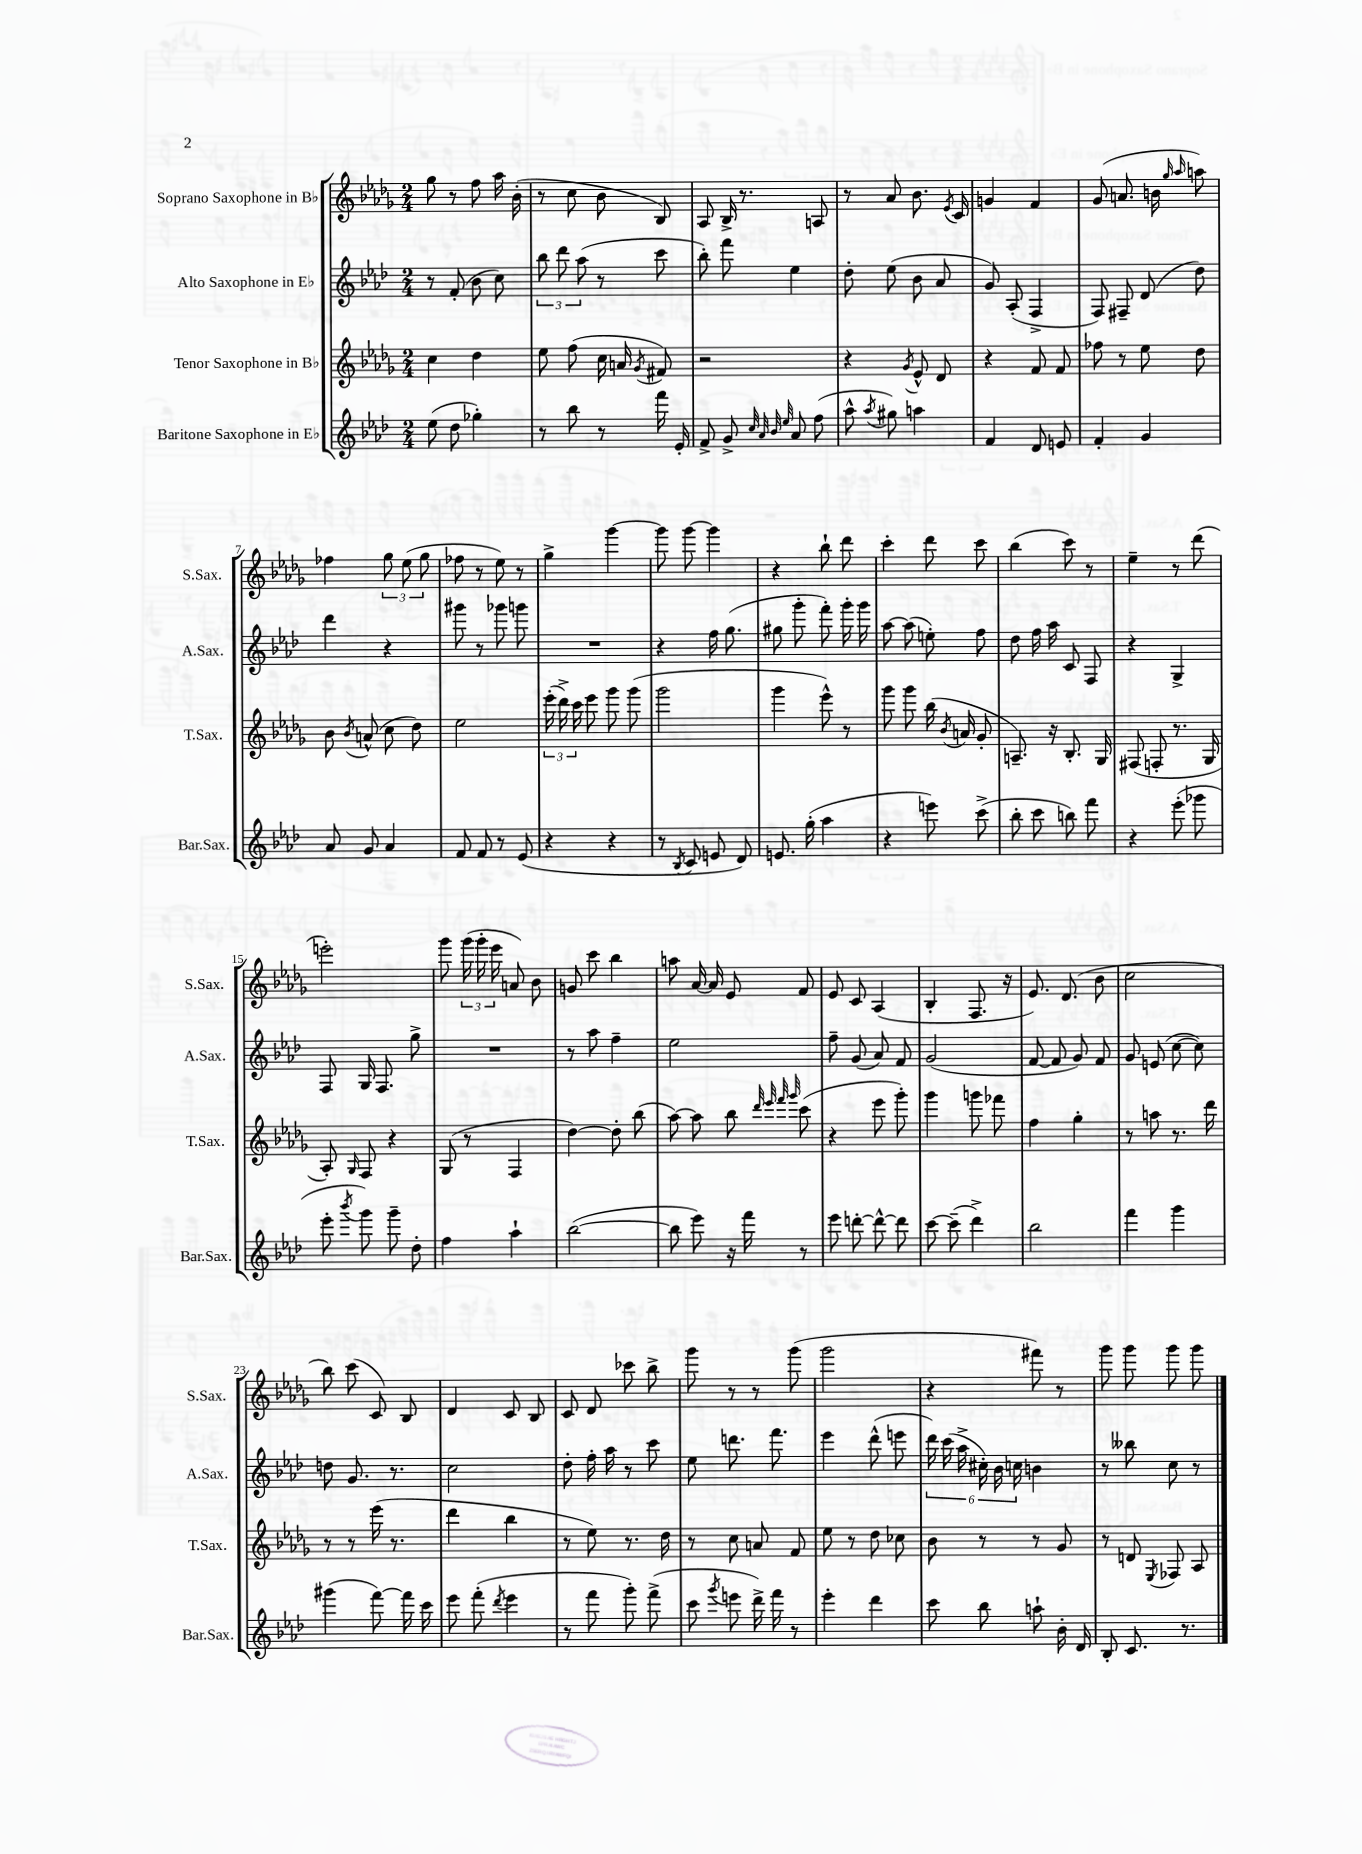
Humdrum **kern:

**kern	**kern	**kern	**kern
*staff4	*staff3	*staff2	*staff1
*clefG2	*clefG2	*clefG2	*clefG2
*k[b-e-a-d-]	*k[b-e-a-d-g-]	*k[b-e-a-d-]	*k[b-e-a-d-g-]
*M2/4	*M2/4	*M2/4	*M2/4
(8ee-\	4cc\	8r	8gg-\
8dd-\	.	(8f'/	8r
4gg-'\)	4dd-\	8b-\	8ff\
.	.	8cc\)	16aa-\
.	.	.	(16b-'\
=	=	=	=
8r	8ee-\	12bb-\	8r
.	.	12ddd-\	.
8bb-\	(8ff\	.	8cc\
.	.	(12aa-\	.
8r	16cc\	8r	8b-\
.	16a/	.	.
.	8qg-/	.	.
16fff\	8f#/)	8ccc\	8B-/)
16e-'/	.	.	.
=	=	=	=
8f^/	2r	8bb-'\)	8A-/
8g^/	.	8fff\	16B-^/
.	.	.	8.r
32qqcc/	.	.	.
32qqa-/	.	.	.
32qqb-/	.	.	.
32qqee-/	.	.	.
8a-/	.	4ee-\	.
(8ff\	.	.	8A/
=	=	=	=
8aa-^^\	4r	8dd-'\	8r
8qaa-/	.	.	.
8gg#\)	.	(8ee-\	8a-/
.	8qg-/	.	.
4aa\	8e-^^/	8b-\	8.b-\
.	8d-/	8a-/	.
.	.	.	8qe-/
.	.	.	16c/
=	=	=	=
4f/	4r	8g/)	4g/
.	.	(8A-'/	.
8d-/	8f/	4F^/	4f/
8e/	8f/	.	.
=	=	=	=
4f'/	8ff-\	8F/)	(8g-/
.	8r	8F#~/	8.a/
4g/	8ee-\	(8d-/	.
.	.	.	16b\
.	.	.	16qqgg-/
.	.	.	16qqaa-/
.	8dd-\	8dd-\)	8aa\)
=	=	=	=
8a-/	8b-\	4ddd-\	4ff-\
.	8qb-/	.	.
8g/	(8a^^/	.	.
4a-/	8cc\	4r	12gg-\
.	.	.	(12ee-\
.	8dd-\)	.	.
.	.	.	12gg-\
=	=	=	=
8f/	2ee-\	8ggg#\	8ff-\
8f/	.	8r	8r
8r	.	8ggg-\	8ee-\)
(8e-/	.	8ggg\	8r
=	=	=	=
4r	(24eee-'\	2r	4gg-^\
.	24ddd-^\)	.	.
.	24ccc\	.	.
.	8eee-\	.	.
4r	8ggg-\	.	[4ggg-\
.	(8ggg-\	.	.
=	=	=	=
8r	2ggg-\	4r	8ggg-\]
8qB-/	.	.	.
8c/	.	.	[8ggg-\
8e/	.	16ff\	4ggg-\]
.	.	(8.gg\	.
8d-/)	.	.	.
=	=	=	=
8.e/	4ggg-\	8gg#\	4r
.	.	8ggg'\	.
(16gg'\	.	.	.
4aa-\	8eee-^^\)	8fff'\)	8bb-`\
.	8r	16ggg'\	8ddd-\
.	.	16ggg\	.
=	=	=	=
4r	8ggg-\	[8aa-\	4ccc'\
.	8ggg-\	(8aa-\]	.
8eee\)	(16bb-\	8ee'\)	8ddd-\
.	8qb-/	.	.
.	16a/	.	.
(8ccc^\	8g-'/	8ff\	8ccc\
=	=	=	=
8bb-'\	8.A~/)	8dd-\	(4bb-\
8ccc\	.	16ff\	.
.	16r	16aa-\	.
8bb\)	8.B-'/	8c/	8ccc\)
8fff\	.	8F/	8r
.	16G-/	.	.
=	=	=	=
4r	(8F#/	4r	4ee-~\
.	8F'/	.	.
(8eee-'\	8.r	4G^/	8r
8ggg-\	.	.	(8ddd-\
.	16G-/	.	.
=	=	=	=
8eee-'\	8A-'/)	8F/	2eee'\)
8qbbb-/	16qqG-/	.	.
8ggg\)	8F/	16G/	.
.	.	8.F/	.
8ggg~\	4r	.	.
8dd-'\	.	8gg^\	.
=	=	=	=
4ff\	(8G-/	2r	8ggg-\
.	8r	.	(24ggg-\
.	.	.	24ggg-'\
.	.	.	24eee-\
4aa-`\	4F/	.	8a/)
.	.	.	8b-\
=	=	=	=
([2bb-\	[4dd-\)	8r	8g/
.	.	8aa-\	8ccc\
.	8dd-'\]	4ff~\	4bb-\
.	(8bb-\	.	.
=	=	=	=
8bb-\]	[8aa-\)	2ee-\	8aa\
8eee-\)	8aa-\]	.	[16a-/
.	.	.	16a-/]
16r	8bb-\	.	8e-/
16fff\	.	.	.
.	32qqddd-/	.	.
.	32qqeee-/	.	.
.	32qqfff/	.	.
.	32qqggg-/	.	.
8r	(8ccc\	.	8f/
=	=	=	=
8eee-\	4r	8ff~\	8e-/
[8ddd'\	.	(8g/	8c/
8ddd^^\_	8eee-\	8a-/)	(4A-/
8ddd\]	8ggg-'\)	8f/	.
=	=	=	=
[8ccc\	4ggg-\	(2g/	4B-'/
(8ccc~\]	.	.	.
4ddd-^\)	8ggg\	.	8.F/
.	8fff-\	.	.
.	.	.	16r
=	=	=	=
2bb-\	4ff\	[8f/	8.e-/)
.	.	8f/]	.
.	.	.	(8.d-/
.	4gg-'\	8g/)	.
.	.	8f/	8b-\
=	=	=	=
4fff\	8r	8g/	2cc\
.	8aa\	(8e/	.
4ggg\	8.r	[8cc\	.
.	.	8cc\])	.
.	16ddd-\	.	.
=	=	=	=
(4ggg#\	8r	8dd\	8bb-\)
.	8r	8.g/	(8ccc\
[8fff\)	(16eee-\	.	8c/)
.	8.r	8.r	.
16fff\]	.	.	8B-/
16ccc\	.	.	.
=	=	=	=
8eee-\	4ddd-\	2cc\	4d-/
(8fff'\	.	.	.
8qddd-/	.	.	.
4eee-\	4bb-\	.	8c/
.	.	.	8B-/
=	=	=	=
8r	8r	8dd-'\	8c/
8fff\	8ee-\)	16ff'\	8d-/
.	.	16aa-\	.
8ggg'\)	8.r	8r	8ccc-\
(8fff^\	.	8ccc\	8bb-^\
.	16dd-\	.	.
=	=	=	=
8ccc\	8r	8ee-\	8ggg-\
8qggg/	.	.	.
8eee\	8cc\	8.ddd\	8r
16ddd-^\)	8a/	.	8r
16fff\	.	8.fff\	.
8r	8f/	.	(8ggg-\
=	=	=	=
4eee-'\	8ee-\	4eee-\	2ggg-\
.	8r	.	.
4ddd-\	8dd-\	(8ddd-^^\	.
.	8cc-\	8eee\	.
=	=	=	=
8ccc\	8b-\	24ddd-\)	4r
.	.	(24ccc\	.
.	.	24aa-^\	.
8bb-\	8r	24cc#'\)	.
.	.	24b-\	.
.	.	24cc\	.
8aa`\	8r	4b\	8fff#\)
16b-'\	8g-/	.	8r
16d-/	.	.	.
=	=	=	=
8B-'/	8r	8r	8ggg-\
8.c/	8d/	8bb--\	8ggg-\
.	8qE-/	.	.
.	8F-/	8cc\	8ggg-\
8.r	.	.	.
.	8A-/	8r	8ggg-\
==	==	==	==
*-	*-	*-	*-
